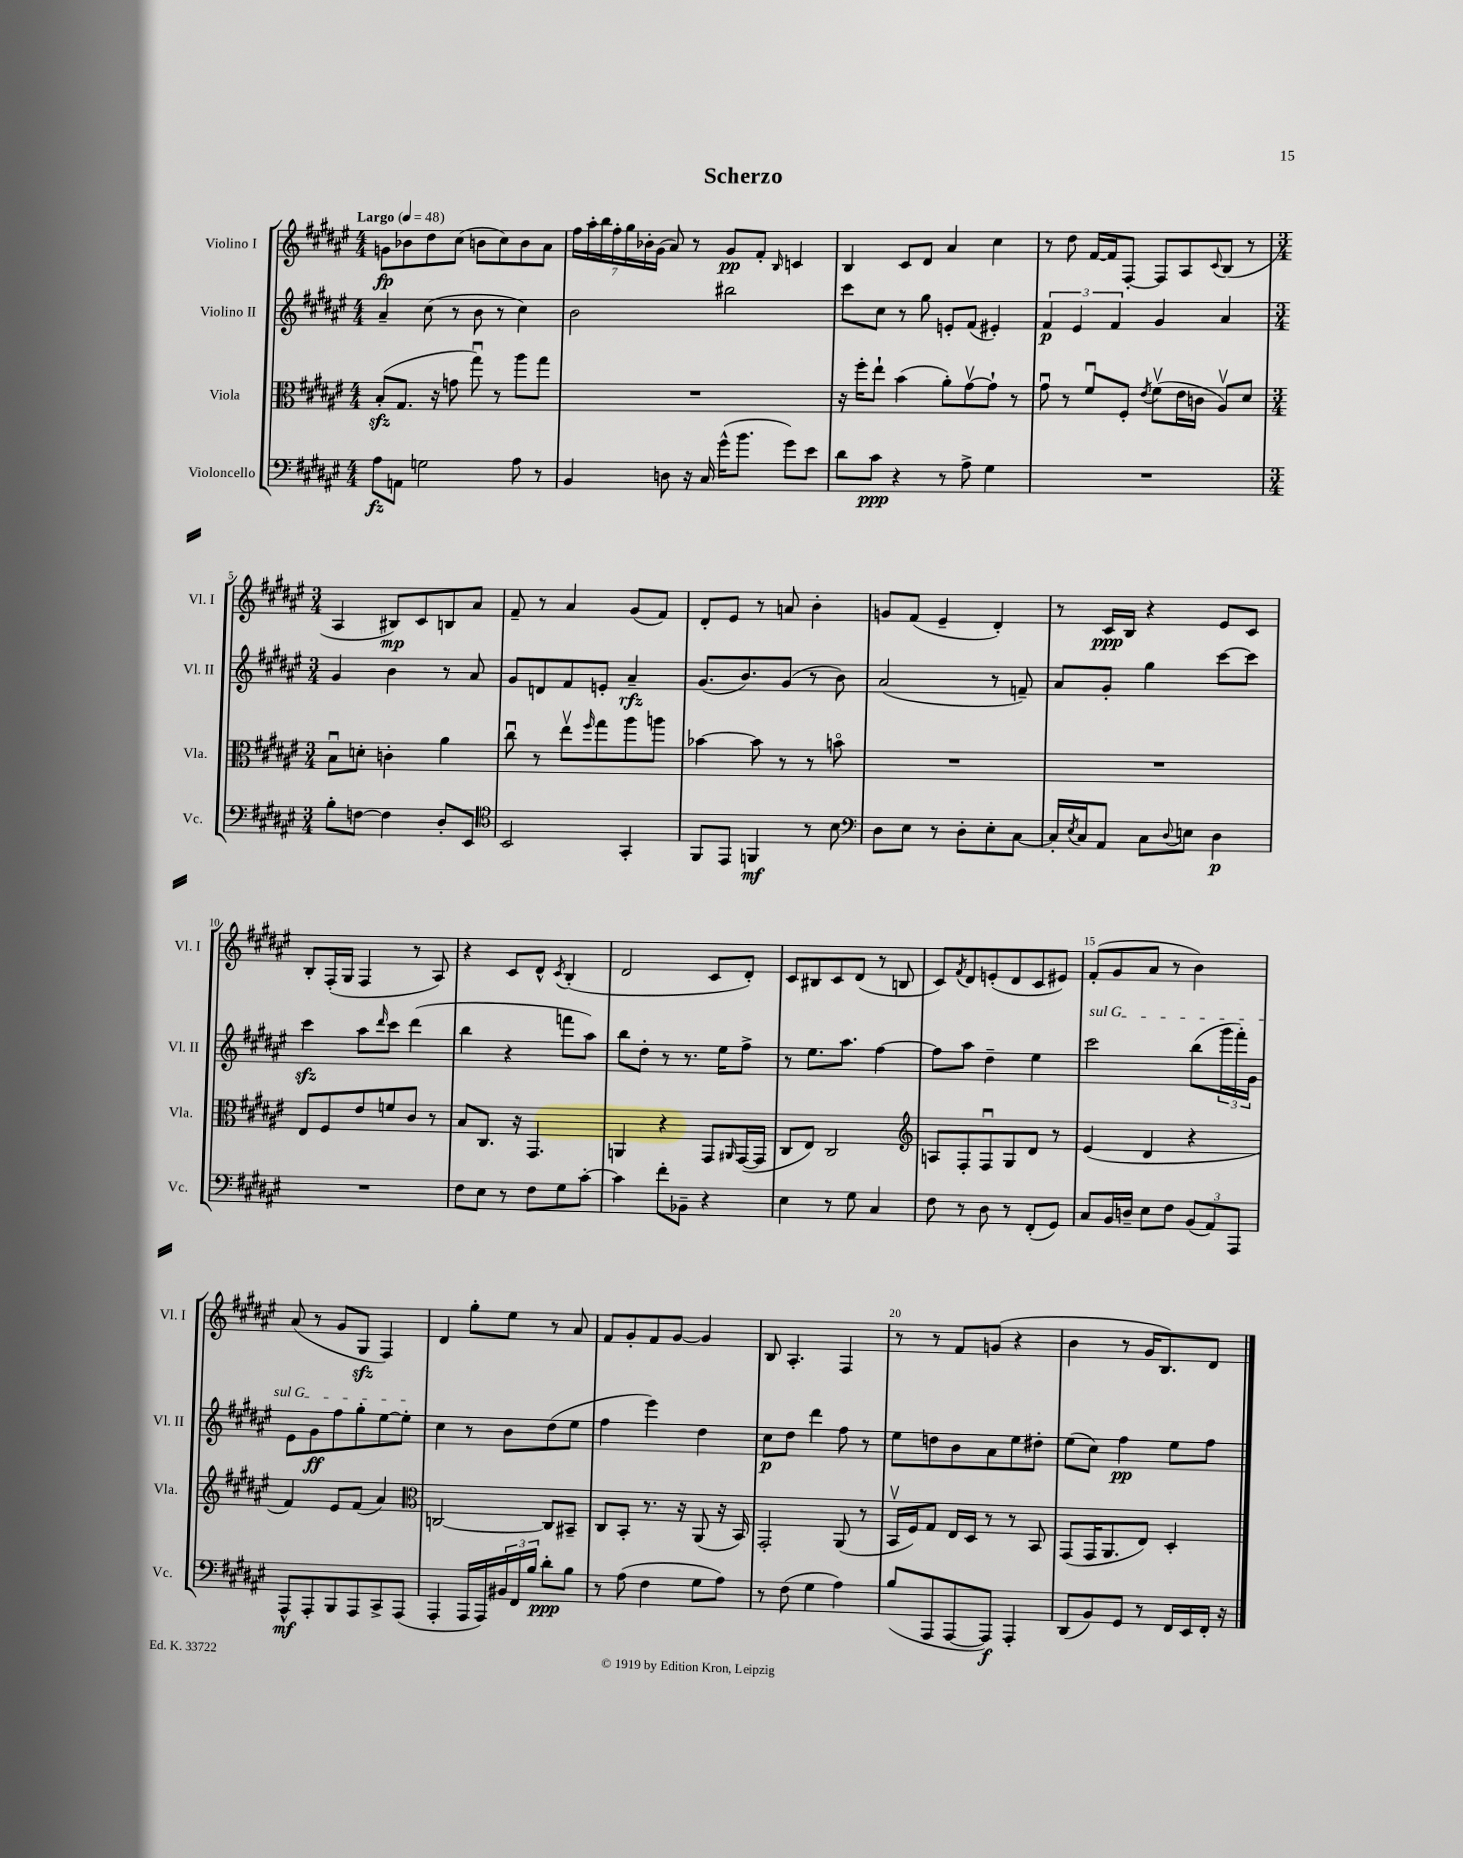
\header { title = "Scherzo" }
<<
\new StaffGroup <<
\new Staff = "s0" \with { instrumentName = "Violino I" shortInstrumentName = "Vl. I" } {
    \clef treble \key fis \major \numericTimeSignature \time 4/4 \tempo "Largo" 4 = 48
    g'8\fp bes'8 dis''8 cis''8( b'8 cis''8) b'8 ais'8 |
    \tuplet 7/4 { fis''16 ais''16-. b''16 fis''16-. gis''16 bes'16-. gis'16( } ais'8) r8 gis'8\pp fis'8-. \grace { b16 } c'4 |
    b4 cis'8 dis'8 ais'4 cis''4 |
    r8 dis''8 fis'16~ fis'16 fis8~-. fis8 ais8 \appoggiatura { cis'8 } b8( r8 |
    \numericTimeSignature \time 3/4 ais4 bis8\mp) cis'8 b8 ais'8 |
    fis'8-- r8 ais'4 gis'8( fis'8) |
    dis'8-. eis'8 r8 a'8 b'4-. |
    g'8 fis'8( eis'4-- dis'4-.) |
    r8 cis'16\ppp b16 r4 eis'8 cis'8 |
    b8-. fis16-.( gis16 fis4 r8 ais8) |
    r4 cis'8 dis'8-^ \acciaccatura { cis'8 } b4-.( |
    dis'2 cis'8 dis'8-.) |
    cis'8 bis8 cis'8 dis'8( r8 b8 |
    cis'8) \acciaccatura { fis'8 } dis'8 e'8-.( dis'8 cis'8 eis'8) |
    fis'8-.( gis'8 ais'8 r8 b'4) |
    ais'8( r8 gis'8 gis8\sfz fis4) |
    dis'4 gis''8-. eis''8 r8 ais'8 |
    fis'8 gis'8-. fis'8 gis'8~ gis'4 |
    b8 ais4.-. fis4 |
    r8 r8 fis'8 g'8( r4 |
    b'4 r8 gis'16 b8.) dis'8 \bar "|." |
}
\new Staff = "s1" \with { instrumentName = "Violino II" shortInstrumentName = "Vl. II" } {
    \clef treble \key fis \major \numericTimeSignature \time 4/4
    ais'4-- cis''8( r8 b'8 r8 cis''4) |
    b'2 bis''2 |
    cis'''8 cis''8 r8 gis''8 e'8-. fis'8( eis'4-.) |
    \tuplet 3/2 { fis'4\p eis'4 fis'4 } gis'4 ais'4 |
    \numericTimeSignature \time 3/4 gis'4 b'4 r8 ais'8 |
    gis'8 d'8 fis'8 e'8-. ais'4--\rfz |
    gis'8.( b'8.) gis'8( r8 b'8) |
    ais'2( r8 f'8--) |
    ais'8 gis'8-. gis''4 cis'''8~ cis'''8 |
    cis'''4\sfz ais''8 \grace { dis'''16 } cis'''8 dis'''4( |
    b''4 r4 f'''8 ais''8) |
    b''8 dis''8-. r8 r8. eis''16 fis''8-> |
    r8 eis''8. ais''8. fis''4~ |
    fis''8 ais''8 dis''4-- eis''4 |
    \once \override TextSpanner.bound-details.left.text = \markup { \italic "sul G" } cis'''2\startTextSpan b''8( \tuplet 3/2 { gis'''16 fis'''16-.) gis'16 } |
    eis'8 gis'8\ff fis''8 gis''8-. eis''8~ eis''8-.\stopTextSpan |
    cis''4 r8 b'8 dis''8( eis''8 |
    fis''4 eis'''4) dis''4 |
    cis''8\p dis''8 dis'''4 fis''8 r8 |
    eis''8 d''8 b'8 ais'8 eis''8 dis''8-. |
    eis''8( cis''8) fis''4\pp eis''8 fis''8 \bar "|." |
}
\new Staff = "s2" \with { instrumentName = "Viola" shortInstrumentName = "Vla." } {
    \clef alto \key fis \major \numericTimeSignature \time 4/4
    b8-.\sfz( gis8. r16 g'8 gis''8\downbow) r8 ais''8 gis''8 |
    R1 |
    r16 fis''16-. eis''8-! b'4( ais'8-.) gis'8~\upbow gis'8-! r8 |
    gis'8\downbow r8 fis'8\downbow fis8-. \acciaccatura { eis'8 } fis'8\upbow( eis'16 c'16 ais8\upbow) dis'8 |
    \numericTimeSignature \time 3/4 b8\downbow d'8-. c'4-. ais'4 |
    cis''8\downbow r8 eis''8\upbow \grace { fis''16 } gis''8 ais''8 a''8 |
    bes'4~ bes'8 r8 r8 b'8\flageolet |
    R2. |
    R2. |
    eis8 fis8 eis'8 f'8 cis'8 r8 |
    b8 cis8. r16 gis,4. |
    a,4 r4 gis,8 \grace { ais,16 } gis,16~( gis,16 |
    cis8 eis8) cis2 |
    \clef treble a8 fis8-. fis8\downbow gis8 dis'8 r8 |
    eis'4( dis'4 r4 |
    fis'4) eis'8 fis'8( ais'4) |
    \clef alto c2~ c8 bis,8-- |
    cis8 b,8-. r8. r16 ais,8( r16 b,16) |
    gis,2-. ais,8( r8 |
    b,16\upbow fis16) gis8 eis16 dis16 r8 r8 b,8 |
    gis,8( gis,16 ais,8. eis8) dis4-. \bar "|." |
}
\new Staff = "s3" \with { instrumentName = "Violoncello" shortInstrumentName = "Vc." } {
    \clef bass \key fis \major \numericTimeSignature \time 4/4
    ais8\fz a,8 g2 ais8 r8 |
    b,4 d8 r16 cis16 gis'16-^( b'8. gis'8) eis'8 |
    dis'8 cis'8\ppp r4 r8 ais8-> gis4 |
    R1 |
    \numericTimeSignature \time 3/4 b8-. f8~ f4 dis8-. eis,8 |
    \clef tenor b,2 gis,4-. |
    fis,8 eis,8 f,4\mf r8 b8 |
    \clef bass dis8 eis8 r8 dis8-. eis8-. cis8~ |
    cis16-. \acciaccatura { eis8 } cis16 ais,8 cis8 \appoggiatura { dis8 } e8 dis4\p |
    R2. |
    fis8 eis8 r8 fis8 gis8 cis'8~-. |
    cis'4 fis'8-. bes,8-- r4 |
    eis4 r8 gis8 cis4 |
    fis8 r8 dis8 r8 fis,8-.( gis,8) |
    cis8 b,16 d16-- eis8 fis8 \tuplet 3/2 { b,8( ais,8) ais,,8 } |
    ais,,8-^\mf ais,,8-. b,,8 ais,,8 cis,8-> ais,,8( |
    ais,,4-. ais,,16 ais,,16) \tuplet 3/2 { bis,16 fis,16 b16 } dis'8-.\ppp b8 |
    r8 ais8( fis4 gis8 ais8) |
    r8 fis8( gis4 ais4) |
    b8( ais,,8 ais,,8~ ais,,8\f) ais,,4-. |
    dis,8( b,8) gis,8 r8 fis,16 eis,16 fis,16-. r16 \bar "|." |
}
>>
>>
\layout { \context { \Score \override BarNumber.break-visibility = ##(#f #t #t) barNumberVisibility = #(every-nth-bar-number-visible 5) } }
